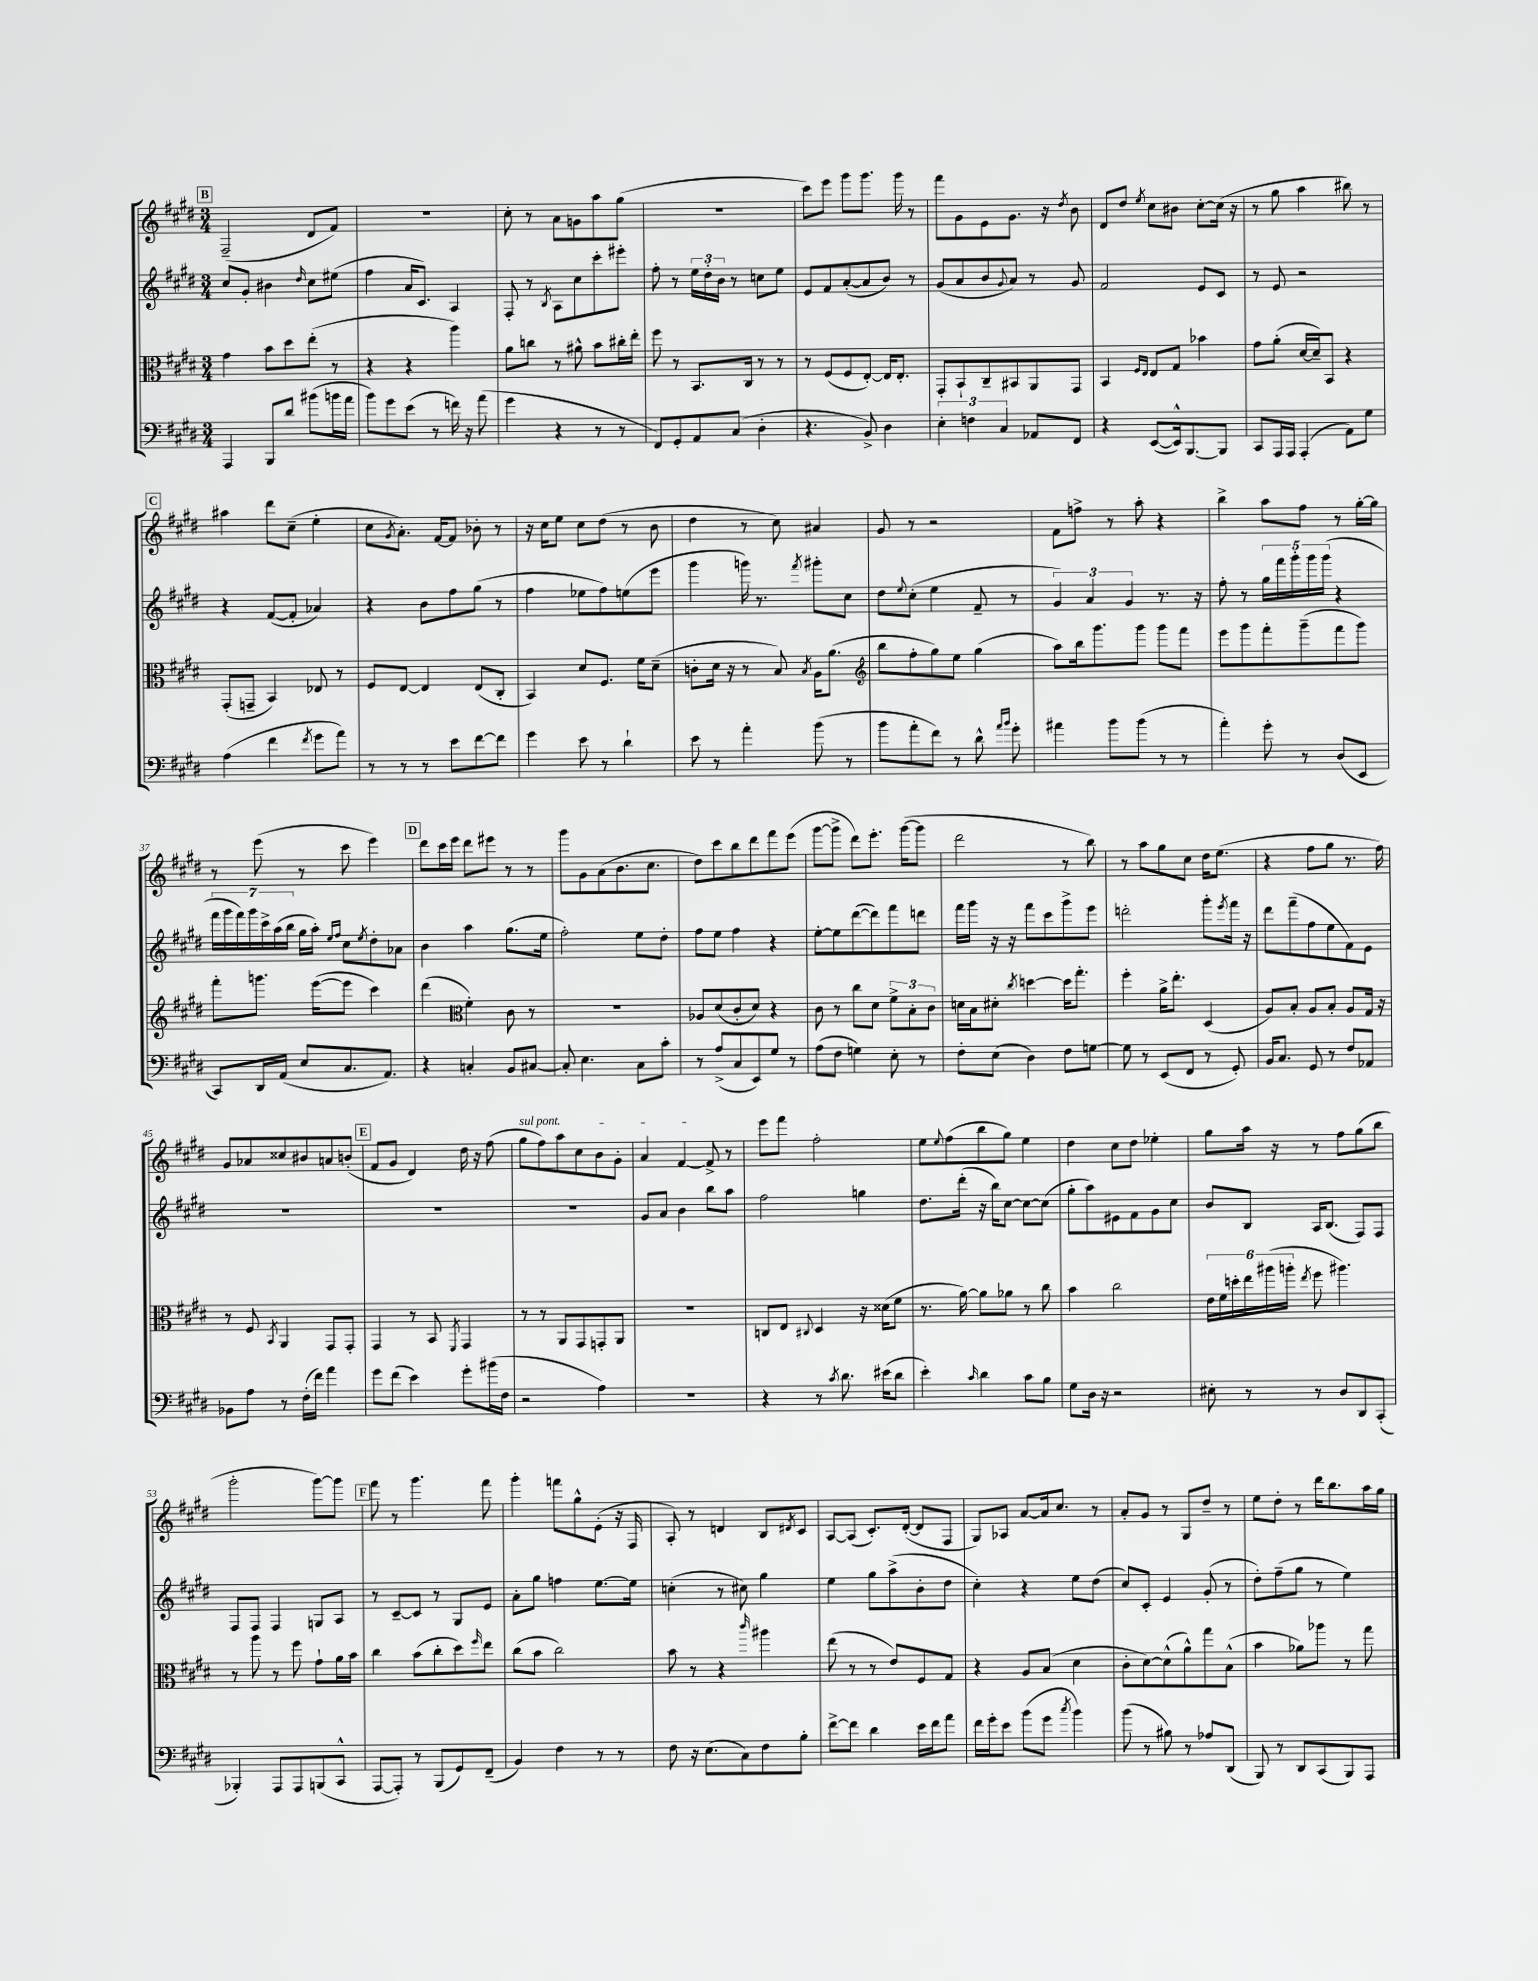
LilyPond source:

<<
\new StaffGroup <<
\new Staff = "s0" {
    \clef treble \key e \major \numericTimeSignature \time 3/4
    \mark \markup { \box "B" } fis2--( dis'8 fis'8) |
    R2. |
    cis''8-. r8 a'8 g'8 a''8 gis''8( |
    R2. |
    cis'''8) e'''8 gis'''8 gis'''8. gis'''16 r8 |
    fis'''8 gis'8 e'8 gis'8. r16 \acciaccatura { dis''8 } b'8 |
    dis'8 dis''8 \acciaccatura { e''8 } cis''8 bis'8 cis''8~-. cis''16( r16 |
    r8 gis''8 a''4 bis''8) r8 |
    \mark \markup { \box "C" } ais''4 dis'''8 cis''8--( e''4-. |
    cis''8 \acciaccatura { gis'8 } a'8.-.) fis'16~ fis'8 bes'8-. r8 |
    r16 cis''16 e''8 cis''8 dis''8( r8 b'8 |
    dis''4 r8 cis''8) ais'4 |
    gis'8 r8 r2 |
    fis'8 f''8-> r8 a''8-. r4 |
    b''4-> a''8 fis''8 r8 gis''16~-. gis''16 |
    r8 e'''8( r8 cis'''8 e'''4) |
    \mark \markup { \box "D" } dis'''8 cis'''16 e'''16 dis'''8 eis'''8 r8 r8 |
    gis'''8 gis'8 a'8( b'8. cis''8. |
    dis''8) cis'''8 b''8 dis'''8 fis'''8 e'''8( |
    gis'''8~ gis'''8-> dis'''8) e'''8.-. gis'''16~( gis'''8 |
    dis'''2 r8 b''8) |
    r8 a''8 gis''8 cis''8 dis''16 e''8.( |
    r4 fis''8 gis''8 r8. fis''16) |
    gis'8 aes'8 cisis''8 bis'8 a'8 b'8-.( |
    \mark \markup { \box "E" } fis'8 gis'8 dis'4) dis''16 r16 fis''8( |
    \once \override TextSpanner.bound-details.left.text = \markup { \italic "sul pont." } gis''8\startTextSpan fis''8) a''8 cis''8 b'8 gis'8-. |
    a'4 fis'4~ fis'8->\stopTextSpan r8 |
    e'''8 fis'''8 fis''2-. |
    e''8 \appoggiatura { e''8 } fis''8( b''8 gis''8) e''4 |
    dis''4 cis''8 dis''8 ees''4-. |
    gis''8 a''16 r16 r8 fis''8 gis''8( b''8 |
    gis'''2-. gis'''8~) gis'''8 |
    \mark \markup { \box "F" } fis'''8 r8 gis'''4. fis'''8 |
    gis'''4-. f'''8 gis''8-^ e'8-.( r16 fis16 |
    a8-.) r8 d'4 b8 \acciaccatura { dis'8 } cis'8 |
    a8~ a8( cis'8.-.) dis'16~-.( dis'8 fis8 |
    gis8) aes8 a'8~ a'16 cis''8. r8 |
    a'8-. gis'8 r8 gis8 dis''8-- r8 |
    e''8 dis''8-. r8 dis'''16 b''8. a''16 gis''16 \bar "|." |
}
\new Staff = "s1" {
    \clef treble \key e \major \numericTimeSignature \time 3/4
    \mark \markup { \box "B" } cis''8 gis'8-. bis'4 \grace { dis''16 } cis''8 eis''8( |
    fis''4 a'16 cis'8.) a4 |
    fis8-. r8 \acciaccatura { b8 } a8 cis''8 cis'''8-. eis'''8-. |
    fis''8-. r8 \tuplet 3/2 { e''16 dis''16-. b'16 } r8 c''8 e''8 |
    e'8 fis'8 a'8~-.( a'8 b'8) r8 |
    gis'8( a'8 b'8 \appoggiatura { gis'8 } a'8) r8 gis'8 |
    fis'2 e'8 cis'8 |
    r8 e'8 r2 |
    \mark \markup { \box "C" } r4 fis'8~( fis'8-. aes'4) |
    r4 b'8 fis''8 gis''8( r8 |
    fis''4 ees''8 fis''8) e''8( e'''8 |
    gis'''4 g'''16) r8. \acciaccatura { fis'''8 } gis'''8-. cis''8 |
    dis''8 \appoggiatura { e''8 } cis''8-.( e''4 fis'8-- r8 |
    \tuplet 3/2 { gis'4) a'4 gis'4 } r8. r16 |
    fis''8-. r8 \tuplet 5/4 { gis''16 fis'''16 gis'''16-. gis'''16 gis'''16( } r4 |
    \tuplet 7/4 { fis'''16 gis'''16 fis'''16) gis'''16 cis'''16-> a''16( b''16 } gis''16 a''16-.) \grace { e''16 fis''16 } cis''8 \acciaccatura { e''8 } dis''8-. aes'8 |
    \mark \markup { \box "D" } b'4 a''4 gis''8.( e''16 |
    fis''2-.) e''8 dis''8-. |
    fis''8 e''8 fis''4 r4 |
    e''8~-. e''8 dis'''8~( dis'''8) fis'''8 d'''8 |
    fis'''16 gis'''16 r16 r16 fis'''8 cis'''8 gis'''8-> e'''8 |
    d'''2-. gis'''8-. \acciaccatura { e'''8 } fis'''16 r16 |
    dis'''8 fis'''8--( fis''8 e''8 fis'8) e'8 |
    R2. |
    \mark \markup { \box "E" } R2. |
    R2. |
    gis'8 a'8 b'4 b''8 a''8 |
    fis''2 g''4 |
    dis''8. dis'''16-.( r16 b''16) cis''8~ cis''8~ cis''8( |
    gis''8-. a''8) eis'8 fis'8 gis'8 cis''8 |
    b'8 b8 a16 b8.( fis8) fis8 |
    fis8 fis8 fis4 g8 a8 |
    \mark \markup { \box "F" } r8 cis'8~-- cis'8 r8 gis8 e'8 |
    a'8-. gis''8 f''4 e''8.~ e''16 |
    c''4-.( r8 cis''8) gis''4 |
    e''4 gis''8 a''8->( b'8-. dis''8 |
    cis''4-.) r4 e''8 dis''8( |
    cis''8) cis'8-. e'4 gis'8-.( r8 |
    dis''8-.) fis''8--( gis''8 r8 e''4) \bar "|." |
}
\new Staff = "s2" {
    \clef alto \key e \major \numericTimeSignature \time 3/4
    \mark \markup { \box "B" } gis'4 b'8 dis''8 e''8-.( r8 |
    r4 r4 a''4) |
    a'8 c''8 r8 ais'8-^ b'8 cis''16-. e''16-. |
    fis''8 r8 b,8. cis16 r8 r8 |
    r8 fis8( fis8 e8~-.) e16 e8.-. |
    gis,8-. b,8-! cis8-- bis,8 a,8 gis,8 |
    b,4 \grace { fis16 e16 } e8 gis8 bes'4 |
    gis'8 a'8-.( dis'16~ dis'16--) b,8 r4 |
    \mark \markup { \box "C" } gis,8-.( g,8-- b,4) ees8 r8 |
    fis8 e8~ e4 e8( cis8-. |
    b,4) dis'8 fis8. fis'16 dis'8--( |
    c'8-. dis'16 r16 r8 b8) \acciaccatura { b8 } a16 a'8.( |
    \clef treble b''8 fis''8-. gis''8) e''8 gis''4( |
    a''8) b''16 gis'''8. gis'''8 gis'''8 fis'''8 |
    e'''8 gis'''8 fis'''8-. gis'''8--( fis'''8 gis'''8) |
    fis'''8-. g'''8. e'''16~( e'''8 cis'''4) |
    \mark \markup { \box "D" } dis'''4( \clef alto fis'4-.) cis'8 r8 |
    R2. |
    aes8 dis'8( cis'8-. dis'8) r4 |
    cis'8 r8 cis''8 dis'8 \tuplet 3/2 { fis'8-> b8-. cis'8 } |
    d'16 b16 dis'8-. \acciaccatura { cis''8 } d''4~ d''16 gis''8.-. |
    fis''4-. a'16-> e''8.-. dis4( |
    a8) b8-. a8 b8-. a8 gis16 r16 |
    r8 fis8 \acciaccatura { b,8 } a,4 gis,8 gis,8-. |
    \mark \markup { \box "E" } gis,4 r8 b,8 \acciaccatura { fis,8 } gis,4 |
    r8 r8 a,8 gis,8 g,8-. a,8 |
    R2. |
    c8 e8 \appoggiatura { cis8 } dis4 r16 disis'16( fis'8 |
    r8. a'16~) a'8 aes'8 r8 cis''8 |
    b'4 cis''2 |
    \tuplet 6/4 { e'16 fis'16 d''16-. e''16 ais''16( a''16-. } \acciaccatura { e''8 } fis''8 ais''4.) |
    r8 a''8 r8 fis''8 gis'8-! a'16 b'16 |
    \mark \markup { \box "F" } cis''4 b'8( cis''8-. dis''8) \grace { fis''16 } e''8 |
    cis''8( b'8 cis''2) |
    b'8 r8 r4 \grace { cis'''16 } ais''4 |
    e''8( r8 r8 e'8) fis8 gis8 |
    r4 a8 b8( dis'4 |
    cis'8-. dis'8~) dis'8-^( a'8-^) gis''8 b8-^( |
    b'4 aes'8) aes''8 r8 gis''8 \bar "|." |
}
\new Staff = "s3" {
    \clef bass \key e \major \numericTimeSignature \time 3/4
    \mark \markup { \box "B" } a,,4 b,,8 dis'8 bis'8( b'16 a'16 |
    b'8) gis'8 e'8( r8 f'16) r16 a'8( |
    gis'4 r4 r8 r8 |
    fis,8) gis,8-. a,8 cis8( dis4-. |
    r4. b,8->) dis4 |
    \tuplet 3/2 { e4-. f4 cis4 } aes,8 fis,8 |
    r4 e,8~( e,16-^) b,,8.~ b,,8 |
    cis,8 a,,16 a,,16 a,,4-.( a,8) gis8 |
    \mark \markup { \box "C" } a4( fis'4 \acciaccatura { fis'8 } gis'8 a'8) |
    r8 r8 r8 e'8 fis'8~ fis'8 |
    gis'4 e'8 r8 dis'4-! |
    e'8 r8 a'4-. b'8( r8 |
    b'8 a'8-. fis'8) r8 dis'8-^ \grace { a'16 b'16 } gis'8-. |
    ais'4 b'8 b'8( r8 r8 |
    a'4-.) gis'8-. r8 dis8( e,8 |
    cis,8) dis,16 a,16( e8 cis8. a,8.) |
    \mark \markup { \box "D" } r4 c4-. b,8 cis8~ |
    cis8-. e4. cis8 cis'8-. |
    r8 a8->( cis8 e,8) gis8 r8 |
    a8( fis8 g4) e8-. r8 |
    fis8-. e8( dis4) fis8 g8~ |
    g8 r8 e,8( fis,8 r8 gis,8-.) |
    b,16 cis8. gis,8 r8 fis8 aes,8 |
    bes,8 a8 r8 fis16-.( fis'16) a'4 |
    \mark \markup { \box "E" } gis'8 fis'8( e'4) gis'8-. bis'16( fis16 |
    r2 a4) |
    R2. |
    r4 r8 \acciaccatura { cis'8 } dis'8. eis'16( dis'8 |
    e'4-.) \grace { cis'16 } dis'4 cis'8 b8 |
    gis8 dis16 r16 r2 |
    eis8-. r8 r8 dis8 dis,8 cis,8-.( |
    bes,,4-.) a,,8 a,,8 b,,8( cis,8-^ |
    \mark \markup { \box "F" } a,,8~ a,,8-.) r8 b,,8( gis,8) fis,8--( |
    b,4) fis4 r8 r8 |
    fis8 r16 e8.( cis8) fis8 b8-. |
    fis'8~-> fis'8 dis'4 e'16 fis'16 a'8 |
    fis'16 gis'16-. e'8 b'8( gis'8 \acciaccatura { cis''8 } b'4) |
    b'8( r8 bis8) r8 aes8 dis,8( |
    b,,8) r8 dis,8 cis,8( b,,8) a,,8 \bar "|." |
}
>>
>>
\layout { \context { \Score currentBarNumber = #22 } }
